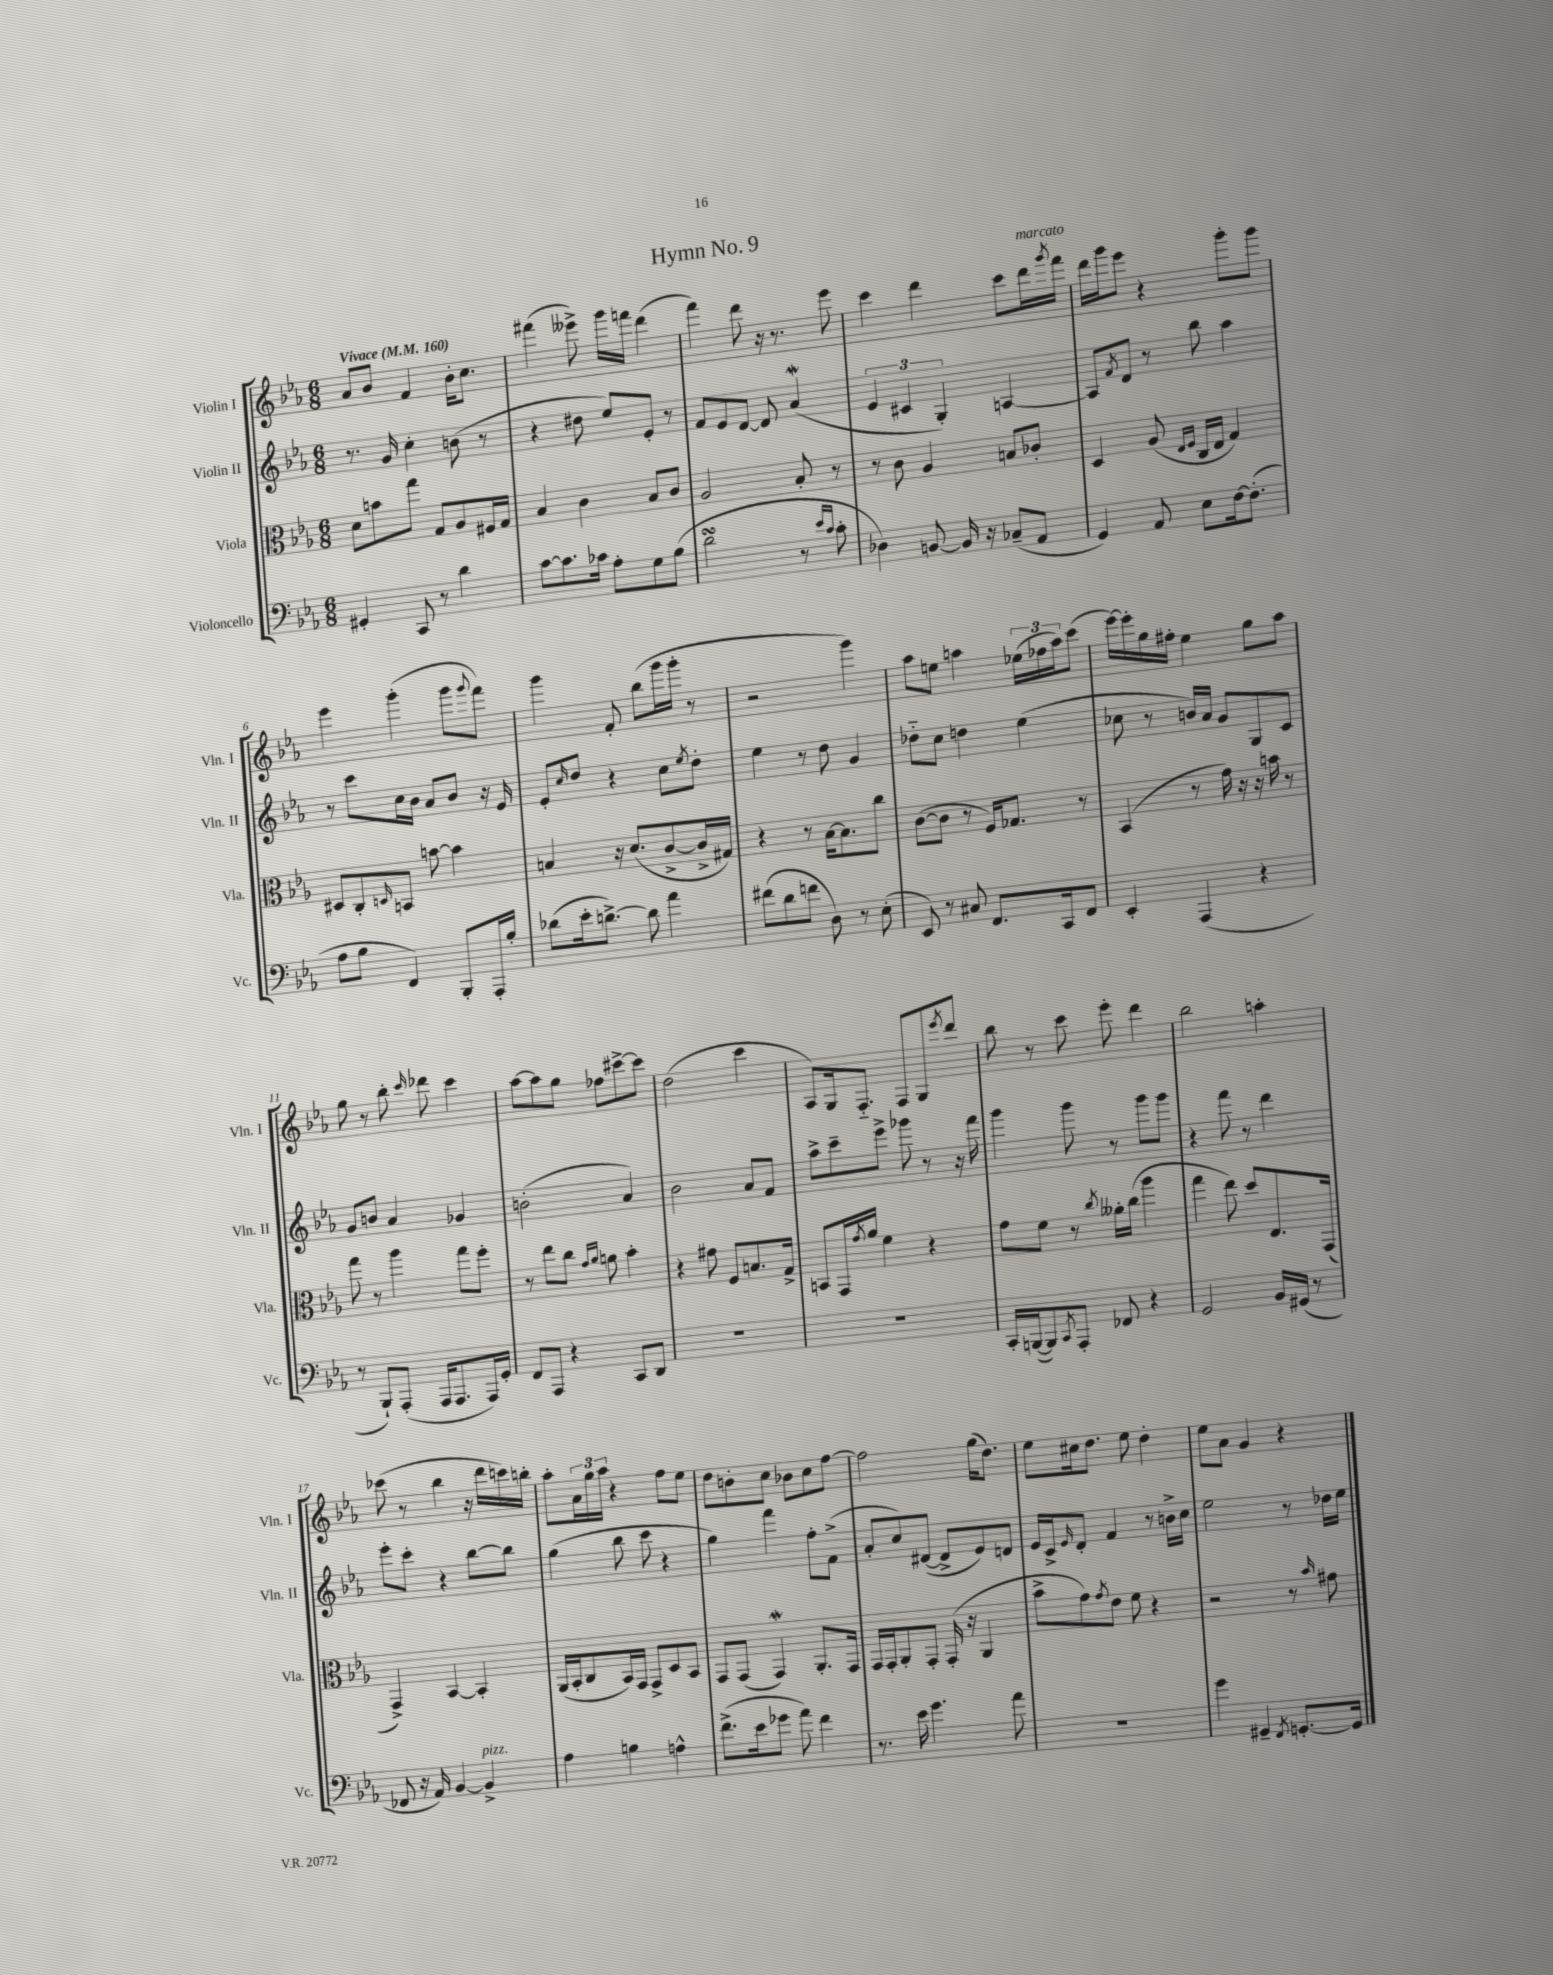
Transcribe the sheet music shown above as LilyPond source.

\header { title = "Hymn No. 9" }
<<
\new StaffGroup <<
\new Staff = "s0" \with { instrumentName = "Violin I" shortInstrumentName = "Vln. I" } {
    \clef treble \key ees \major \numericTimeSignature \time 6/8 \tempo "Vivace" 4 = 160
    aes'8 bes'8 f'4 bes'16-. c''8. |
    fis'''4( eeses'''8->) g'''16 f'''16 d'''4( |
    f'''4) d'''8 r16 r8. ees'''8 |
    c'''4 d'''4 c'''8 d'''16^\markup { \italic "marcato" } \acciaccatura { g'''8 } f'''16 |
    d'''16 g'''16 ees'''8 r4 g'''8-. g'''8 |
    ees'''4 g'''4-.( g'''8 \appoggiatura { g'''8 } f'''8) |
    g'''4 f'8-. bes''8( g'''16 g'''16-. r8 |
    r2 g'''4) |
    aes''8 e''8 a''4 \tuplet 3/2 { ees''16( fes''16 a''16) } c'''8( |
    ees'''16~) ees'''16-. g''16 fis''16-. ees''4 g''8 aes''8 |
    g''8 r8 bes''8-. \grace { c'''16 } des'''8 c'''4 |
    aes''8~ aes''8 g''8 fes''8 cis'''8~-> cis'''8 |
    d''2( c'''4 |
    aes8) g16 f8.-_ f8 g8 \acciaccatura { ees'''8 } d'''8 |
    bes''8 r8 c'''8 ees'''8-. d'''4 |
    bes''2 a''4-. |
    ces'''8( r8 bes''4 r16 d'''16 c'''16) b''16-. |
    aes''8-. \tuplet 3/2 { aes'16 g''16 aes''16 } r4 f''8 ees''8 |
    d''8 b'8-. c''8 bes'8 c''8 f''8~ |
    f''2 g''16( d''8.) |
    ees''8 cis''16 d''8. ees''8 d''4-. |
    ees''8 aes'8 g'4 r4 \bar "|." |
}
\new Staff = "s1" \with { instrumentName = "Violin II" shortInstrumentName = "Vln. II" } {
    \clef treble \key ees \major \numericTimeSignature \time 6/8
    r8. g'16 c''4-. b'8( r8 |
    r4 dis''8 ees''8) ees'8-. r8 |
    f'8 ees'8 d'8~ d'8 aes'4\mordent( |
    \tuplet 3/2 { ees'4 cis'4 g4-.) } a4~ |
    a8 \acciaccatura { f'8 } d'8 r8 bes''8 aes''4 |
    r8 c'''8 c''16 bes'16 aes'8 bes'8 r16 ees'16 |
    ees'8-. \grace { c''16 } d''8 r4 c''8 \acciaccatura { ees''8 } d''8-. |
    ees''4 r8 d''8 g'4 |
    des''8-_ c''8 d''4 ees''4( |
    ces''8 r8 b'16) aes'16 g'8 g8 c'8 |
    g'8 b'8 aes'4 ges'4 |
    b'2-.( aes'4) |
    bes'2 aes'8 f'8 |
    aes''8-> c'''8-- ees'''8-> ges'''8 r8 r16 f'''16 |
    g'''4 g'''8 r8 g'''8 g'''8 |
    r4 f'''8 r8 d'''4 |
    ees'''8-. c'''8-. r4 bes''8~ bes''8 |
    g''4( bes''8 c'''8 r4 |
    g''4) f'''4 f''8-. f'8->( |
    aes'8-. c''8) dis'8~( dis'8-> ees'8) d'8 |
    ees'16 c'16-> \grace { ees'16 } d'8-. f'4 r8 b'16-> c''16 |
    ees''2 r8 des''16 ees''16 \bar "|." |
}
\new Staff = "s2" \with { instrumentName = "Viola" shortInstrumentName = "Vla." } {
    \clef alto \key ees \major \numericTimeSignature \time 6/8
    d'8 b'8 g''8 g8 aes8 fis16 g16 |
    bes4 c'4 bes8 c'8 |
    aes2 bes8-. r8 |
    r8 c'8 aes4 b8 ces'8-. |
    d4 aes8( \grace { ees16 f16 } c16 ees16 g4) |
    dis8 c8-. \grace { d16 } b,8 b'8~ b'4 |
    b4 r16 d'8.( c'8~-> c'16-> gis16) |
    r4 r8 bes16~ bes8. c''8 |
    c'8~( c'8 r8 f16) ges8. r8 |
    bes,4( r8 g'16) r16 r16 b'16 r8 |
    g''8 r8 aes''4 g''8 f''8-. |
    r8 ees''8 c''8 \grace { g'16 aes'16 } a'8 bes'4-. |
    r4 gis'8 f8 b8. g16-> |
    b,8 g,16 \acciaccatura { g'8 } aes'16 f'4 r4 |
    g'8 f'8 r8 \acciaccatura { c''8 } aeses'16-. c''16( aes''4 |
    g''4 ees''8) d''8 ees8. g,16( |
    g,4->) bes,4~ bes,4-. |
    aes,16( bes,16-. c8 bes,16) g,16 g,8-> d8 bes,8 |
    g,8 g,8( g,4\mordent) aes,8.-. g,16 |
    g,16 g,16-. aes,8-. g,8-. g,16-.( r16 aes,4 |
    bes'8-> g'8) \acciaccatura { g'8 } ees'8 f'8 r4 |
    r2 r8 \grace { bes'16 } gis'8 \bar "|." |
}
\new Staff = "s3" \with { instrumentName = "Violoncello" shortInstrumentName = "Vc." } {
    \clef bass \key ees \major \numericTimeSignature \time 6/8
    gis,4-. c,8 r8 d'4 |
    c'8~ c'8. ces'16 aes8-. g8 bes8( |
    d'2\turn r8 \grace { ees'16 c'16 } c'8-. |
    des4) b,8~ b,16 r16 ces8--( aes,8 |
    g,4) aes,8 ees8 f16~ f8.-.( |
    aes8 bes8 f,4) bes,,8-. aes,,16-. bes16-. |
    des'8( ees'16-. d'8.~->) d'8 aes'4 |
    fis'8( d'8 f'8 d8) r8 ees8-.( |
    ees,8) r8 cis8 f,8. c,16 f,8 |
    ees,4-. aes,,4( r4 |
    r8 bes,,8-!) aes,,8-.( aes,,16 aes,,8. aes,,16) g,16-. |
    f,8 aes,,8 r4 c,8 d,8 |
    R2. |
    R2. |
    c,16-. b,,16~( b,,8) \acciaccatura { c,8 } aes,,8-. fes,8 r4 |
    g,2 bes,16 gis,16( r8 |
    fes,8 r16 aes,16) bes,4~ bes,4->^\markup { \italic "pizz." } |
    aes4 b4 a4-^ |
    f'8.->( ees'16 ges'8 aes'8) f'4 |
    r8. ees'16 g'4. aes'8 |
    R2. |
    g'4 gis,4-- \acciaccatura { f,8 } g,8.~-. g,16 \bar "|." |
}
>>
>>
